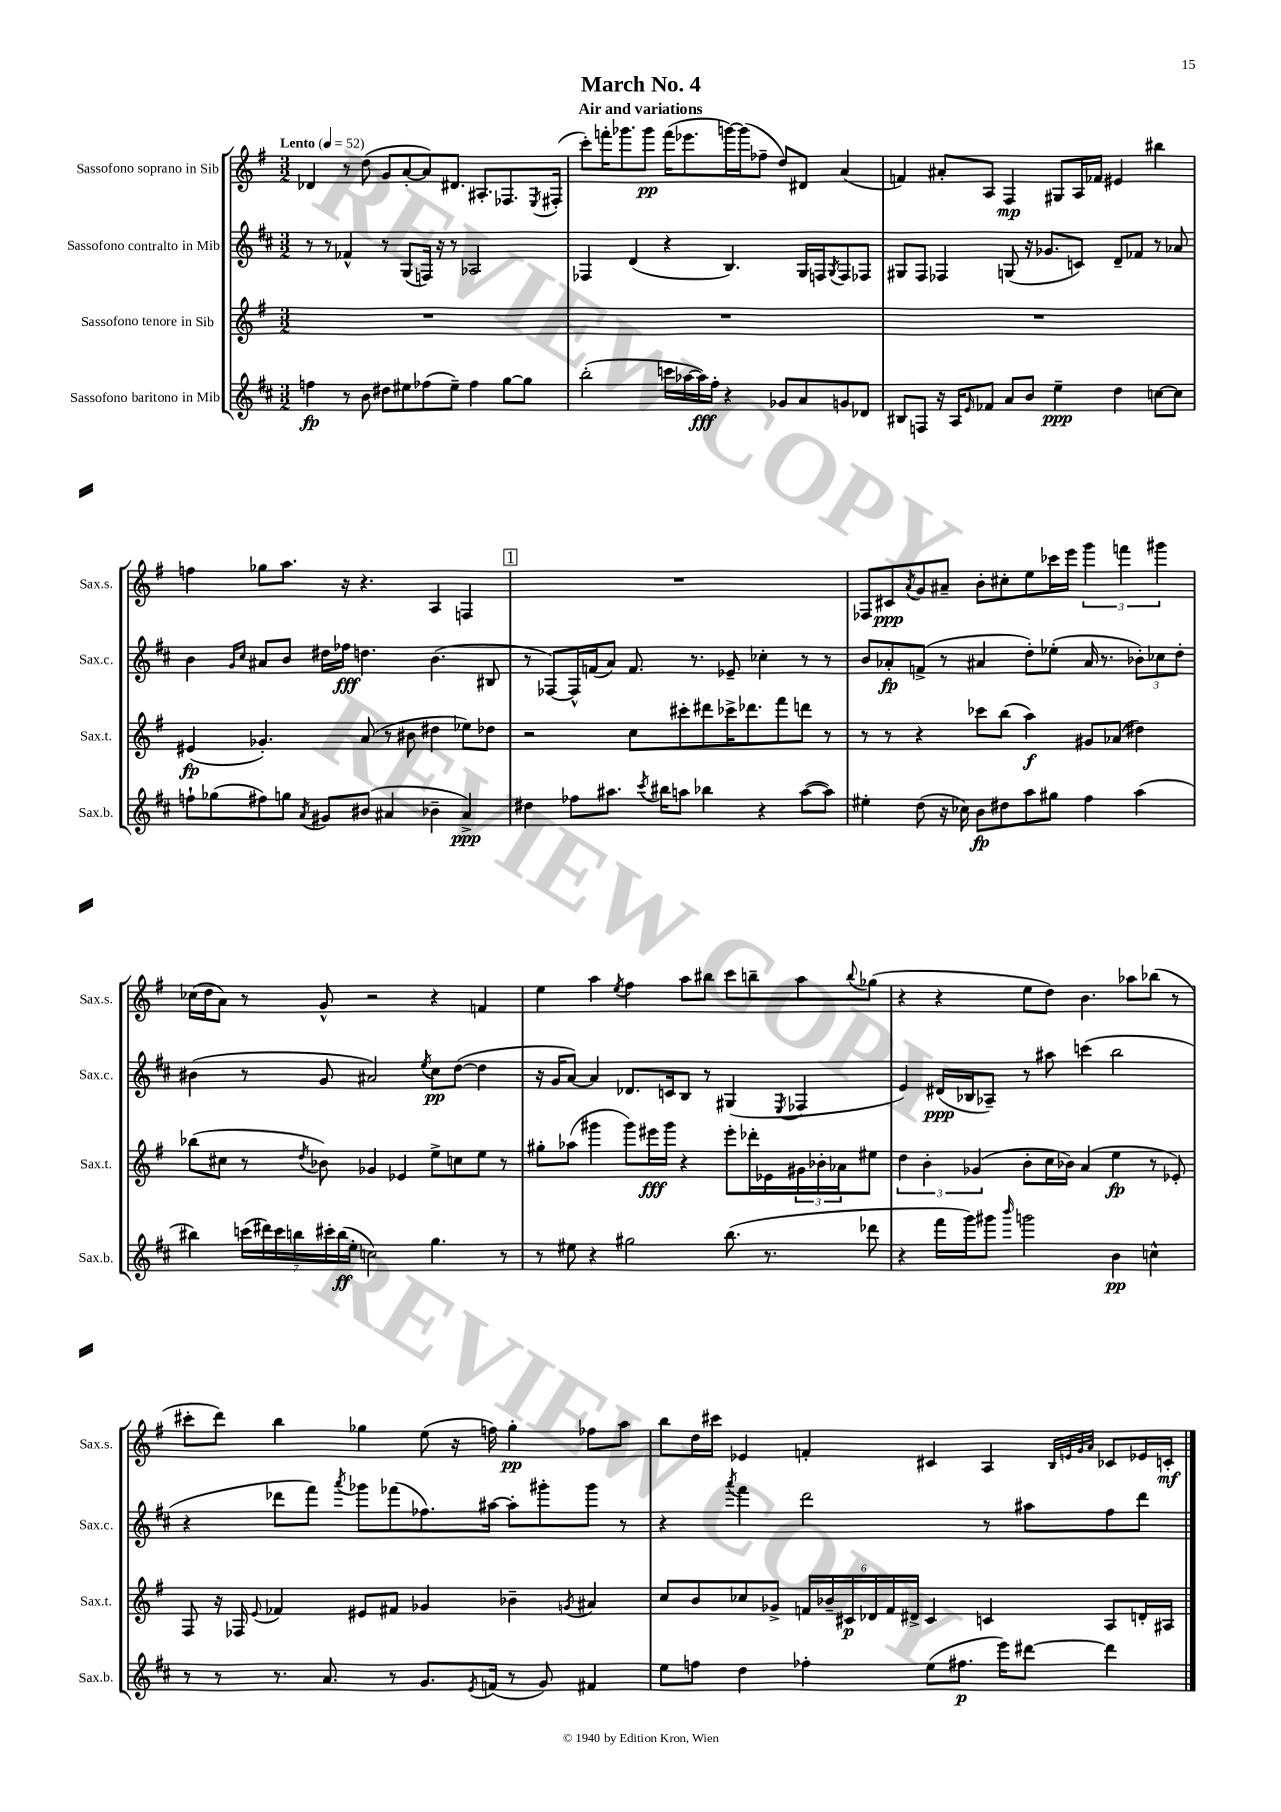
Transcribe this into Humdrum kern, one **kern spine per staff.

**kern	**dynam	**kern	**dynam	**kern	**dynam	**kern	**dynam
*part4	*part4	*part3	*part3	*part2	*part2	*part1	*part1
*staff4	*staff4	*staff3	*staff3	*staff2	*staff2	*staff1	*staff1
*I"Sassofono baritono in Mib	*	*I"Sassofono tenore in Sib	*	*I"Sassofono contralto in Mib	*	*I"Sassofono soprano in Sib	*
*I'Sax.b.	*	*I'Sax.t.	*	*I'Sax.c.	*	*I'Sax.s.	*
*clefG2	*	*clefG2	*	*clefG2	*	*clefG2	*
*k[f#c#]	*	*k[f#]	*	*k[f#c#]	*	*k[f#]	*
*M3/2	*	*M3/2	*	*M3/2	*	*M3/2	*
*MM52	*	*MM52	*	*MM52	*	*MM52	*
=1	=1	=1	=1	=1	=1	=1	=1
!	!	!	!	!	!	!LO:TX:a:B:t=Lento	!
4ffn\	fp	1.r	.	8r	.	4d-X/	.
.	.	.	.	8r	.	.	.
8r	.	.	.	4f-X^^/	.	8r	.
8b\	.	.	.	.	.	(8dd\	.
8dd#X\L	.	.	.	8r	.	8g/L	.
8ee#X\	.	.	.	(8G/L	.	[8a'/	.
(8ff-X\	.	.	.	16Fn/Jk)	.	8a/])	.
.	.	.	.	16r	.	.	.
8ee#~\J)	.	.	.	8r	.	8.d#X/J	.
4ff-\	.	.	.	2A-X/	.	.	.
.	.	.	.	.	.	8.A#X'/L	.
[8gg\L	.	.	.	.	.	8.F-X/	.
8gg\J]	.	.	.	.	.	.	.
.	.	.	.	.	.	8qE/	.
.	.	.	.	.	.	(16F#X'/Jk	.
=2	=2	=2	=2	=2	=2	=2	=2
(2bb'\	.	1.r	.	4F-X/	.	8ccc'\L)	.
.	.	.	.	.	.	16fffn'\K	.
.	.	.	.	.	.	8.ggg-X\	.
.	.	.	.	(4d/	.	.	.
.	.	.	.	.	.	8ggg-\J	pp
16cccn\LL	.	.	.	4r	.	(16fff\KL	.
[16aa-X\	.	.	.	.	.	8.eee-X\	.
16aa-\])	fff	.	.	.	.	.	.
16ff#'\JJ	.	.	.	.	.	.	.
4r	.	.	.	4.B/)	.	[16gggn\L)	.
.	.	.	.	.	.	(16ggg\J]	.
.	.	.	.	.	.	8ff-X~\J	.
8g-X/L	.	.	.	.	.	8dd/L)	.
8a/	.	.	.	16G/LL	.	8d#X/J	.
.	.	.	.	16Fn/J	.	.	.
.	.	.	.	8qG/	.	.	.
8gn/	.	.	.	8F/	.	(4a/	.
8d-X/J	.	.	.	8F-X/J	.	.	.
=3	=3	=3	=3	=3	=3	=3	=3
8B#X/L	.	1.r	.	8G#X/L	.	4fn/)	.
8Fn/J	.	.	.	8F#/J	.	.	.
16r	.	.	.	4F-X/	.	8a#X'/L	.
16A/KL	.	.	.	.	.	.	.
16qqe/	.	.	.	.	.	.	.
8f-X/J	.	.	.	.	.	8A/J	.
8a/L	.	.	.	(8Gn/	.	4F#/	mp
8b/J	.	.	.	16r	.	.	.
.	.	.	.	8.g-X/L	.	.	.
4ee~\	ppp	.	.	.	.	8G#X/L	.
.	.	.	.	8cn/J)	.	16A/L	.
.	.	.	.	.	.	16f-X/JJ	.
4dd\	.	.	.	8d~/L	.	4e#X/	.
.	.	.	.	8f-X/J	.	.	.
[8ccn\L	.	.	.	8r	.	4bb#X\	.
8cc\J]	.	.	.	8a-X/	.	.	.
!!LO:LB:g=z
=4	=4	=4	=4	=4	=4	=4	=4
8ffn`\L	.	(4e#X/	fp	4b\	.	4ffn\	.
(8gg-X\	.	.	.	.	.	.	.
.	.	.	.	16qqg/LL	.	.	.
.	.	.	.	16qqcc#/JJ	.	.	.
8ff#X\)	.	4.g-X'/)	.	8a#X/L	.	8gg-X\L	.
8ggn\J	.	.	.	8b/J	.	8.aa\J	.
8qa/	.	.	.	.	.	.	.
8g#X/L	.	.	.	16dd#X\LL	.	.	.
.	.	.	.	16ff-X\JJ	fff	16r	.
(8b#X/J	.	(8a/	.	4.ddn\	.	4.r	.
4a#X/	.	8r	.	.	.	.	.
.	.	8b#X\	.	.	.	.	.
4b-X~\	.	4dd#X\	.	(4.b\	.	4A/	.
4a#^/)	ppp	8ee-X\L)	.	.	.	4Fn/	.
.	.	8dd-X\J	.	8B#X/	.	.	.
!!LO:REH:place=s1:t=1
=5	=5	=5	=5	=5	=5	=5	=5
4dd#X\	.	2r	.	8r	.	1.r	.
.	.	.	.	[8F-X/L)	.	.	.
8ff-X\L	.	.	.	16F-^^/L]	.	.	.
.	.	.	.	(16fn/J	.	.	.
8.aa#X\J	.	.	.	8a/J)	.	.	.
.	.	8cc\L	.	8.f/	.	.	.
8qccc#/	.	.	.	.	.	.	.
16bb#X\KL	.	.	.	.	.	.	.
8aan\J	.	8ccc#X'\	.	.	.	.	.
.	.	.	.	8.r	.	.	.
4bb-X\	.	8ddd#X\	.	.	.	.	.
.	.	16ccc-X^\K	.	8e-X~/	.	.	.
.	.	8.ddd-X\	.	.	.	.	.
4r	.	.	.	4cc-X'\	.	.	.
.	.	8fff#\	.	.	.	.	.
([8aa\L	.	8dddn\J	.	8r	.	.	.
8aa\J])	.	8r	.	8r	.	.	.
=6	=6	=6	=6	=6	=6	=6	=6
4ee#X'\	.	8r	.	8b/L	.	8F-X/L	.
.	.	8r	.	8a-X'/	fp	8c#X/	ppp
.	.	.	.	.	.	8qa/	.
(8dd\	.	4r	.	(8fn^/J	.	8g/	.
16r	.	.	.	8r	.	8a#X~/J	.
16cc-X\)	.	.	.	.	.	.	.
8b\L	fp	8ccc-X\L	.	4a#X/	.	8b'\L	.
8dd#X\	.	(8bb\J	.	.	.	8cc#X'\	.
8aa\	.	4aa\)	f	8dd'\L)	.	8ee\	.
8gg#X\J	.	.	.	(8ee-X'\J	.	16ccc-X\L	.
.	.	.	.	.	.	16eee\JJ	.
4ff#\	.	8g#X/L	.	16a#/	.	6ggg\	.
.	.	.	.	8.r	.	.	.
.	.	(8a-X/J	.	.	.	.	.
.	.	.	.	.	.	6fffn\	.
(4aa\	.	4dd#X\)	.	12b-X'\L)	.	.	.
.	.	.	.	12cc-X\	.	6ggg#X\	.
.	.	.	.	12dd'\J	.	.	.
!!LO:LB:g=z
=7	=7	=7	=7	=7	=7	=7	=7
4bb#X\)	.	(8bb-X\L	.	(4b#X\	.	(16cc-X\LL	.
.	.	.	.	.	.	16dd\J	.
.	.	8cc#X\J	.	.	.	8a\J)	.
(28cccn\LL	.	8r	.	8r	.	8r	.
28ddd#X\)	.	.	.	.	.	.	.
28ccc\	.	.	.	.	.	.	.
28bbn\	.	.	.	.	.	.	.
.	.	8qdd/	.	.	.	.	.
.	.	8b-X\)	.	8g/	.	8g^^/	.
28ccc#X'\	.	.	.	.	.	.	.
(28bb\	ff	.	.	.	.	.	.
28ee'\JJ	.	.	.	.	.	.	.
2ccn\)	.	4g-X/	.	2a#X/)	.	2r	.
.	.	4e-X/	.	.	.	.	.
.	.	.	.	8qee/	.	.	.
4.gg\	.	8ee^\L	.	8cc#\L	pp	4r	.
.	.	8ccn\	.	([8dd\J	.	.	.
.	.	8ee\J	.	4dd\]	.	4fn/	.
8r	.	8r	.	.	.	.	.
=8	=8	=8	=8	=8	=8	=8	=8
8r	.	8gg#X'\L	.	16r	.	4ee\	.
.	.	.	.	16g/KL	.	.	.
8ee#X\	.	(8aa-X\J	.	[8a/J)	.	.	.
4r	.	4ggg#X\	.	4a/]	.	4aa\	.
.	.	.	.	.	.	8qee/	.
2gg#X\	.	8ggg#\L)	.	8.d-X/L	.	4ff#\	.
.	.	16eee#X\L	fff	.	.	.	.
.	.	16ggg#\JJ	.	16cn/k	.	.	.
.	.	4r	.	8B/J	.	8aa\L	.
.	.	.	.	8r	.	8bb#X\J	.
(8.bb\	.	8eee#'\L	.	(4G#X/	.	8ccc\L	.
.	.	16ddd-X'\L	.	.	.	8bbn~\	.
8.r	.	16e-X\	.	.	.	.	.
.	.	.	.	8qE/	.	.	.
.	.	24g#X\	.	4F-X/	.	8aa\	.
.	.	24b-X'\	.	.	.	.	.
.	.	24a-X\J	.	.	.	.	.
.	.	.	.	.	.	8qqbb/	.
8ddd-X\	.	8ee#X\J	.	.	.	(8gg-X\J	.
=9	=9	=9	=9	=9	=9	=9	=9
4r	.	6dd\	.	4e/)	.	4r	.
.	.	6b'\	.	.	.	.	.
16fff#\LL	.	.	.	(16d#X/LL	ppp	4r	.
16ggg\J)	.	.	.	16B-X/J	.	.	.
.	.	(6g-X/	.	.	.	.	.
8ggg#X\J	.	.	.	8A-X~/J)	.	.	.
16qqbbb/	.	.	.	.	.	.	.
2gggn\	.	8b'\L	.	8r	.	8ee\L	.
.	.	16cc\L	.	8aa#X\	.	8dd\J)	.
.	.	16b-X\JJ)	.	.	.	.	.
.	.	(4a/	.	(4cccn\	.	4.b\	.
4b\	pp	4ee\	fp	2bb\	.	.	.
.	.	.	.	.	.	8aa-X\L	.
4ccn^^\	.	8r	.	.	.	(8bb-X\J	.
.	.	8e-X'/)	.	.	.	8r	.
!!LO:LB:g=z
=10	=10	=10	=10	=10	=10	=10	=10
8r	.	8F#/	.	4r	.	8ccc#X'\L	.
8r	.	16r	.	.	.	8ddd\J)	.
.	.	16F-X/	.	.	.	.	.
.	.	8qqe/	.	.	.	.	.
8.r	.	4f-X/	.	8ddd-X\L	.	4bb\	.
.	.	.	.	8fff#\J)	.	.	.
8.a/	.	.	.	.	.	.	.
.	.	.	.	8qaaa/	.	.	.
.	.	8e#X/L	.	8ggg-X\L	.	4gg-X\	.
8r	.	8f#X/J	.	(8fff-X\	.	.	.
8.g/L	.	4g-X/	.	8.ff-X\)	.	(8ee\	.
.	.	.	.	.	.	16r	.
8qe/	.	.	.	.	.	.	.
(16fn/Jk	.	.	.	[16aa#X\Jk	.	16ffn\)	.
8r	.	4b-X~\	.	8aa#'\L]	.	4gg-'\	pp
8g/)	.	.	.	8ggg#X'\	.	.	.
.	.	8qgn/	.	.	.	.	.
4f#X/	.	4a#X/	.	8ggg#\J	.	8ff-X\L	.
.	.	.	.	8r	.	8aa\J	.
=11	=11	=11	=11	=11	=11	=11	=11
8ee\L	.	8cc/L	.	4r	.	8bb\L	.
8ffn\J	.	8b/	.	.	.	16dd\L	.
.	.	.	.	.	.	16ccc#X\JJ	.
.	.	.	.	8qaaa/	.	.	.
4dd\	.	8cc-X/	.	4fff#\	.	4e-X/	.
.	.	8g-X^/J	.	.	.	.	.
4ff-X'\	.	24fn/LL	.	2ddd\	.	4fn'/	.
.	.	24b-X~/	.	.	.	.	.
.	.	24c#X/	p	.	.	.	.
.	.	24d-X/	.	.	.	.	.
.	.	24f/	.	.	.	.	.
.	.	24d#X^/JJ	.	.	.	.	.
(8ee\L	.	4c#/	.	.	.	4c#X/	.
8.ff#X\J	p	.	.	.	.	.	.
.	.	4cn/	.	8r	.	4A/	.
16eee\KL)	.	.	.	.	.	.	.
[8ddd#X\J	.	.	.	8aa#X\L	.	.	.
.	.	.	.	.	.	32qqB/LLL	.
.	.	.	.	.	.	32qqen/	.
.	.	.	.	.	.	32qqg/	.
.	.	.	.	.	.	32qqa/JJJ	.
4ddd#\]	.	8A/L	.	8ff#\	.	8c-X/L	.
.	.	16dn'/L	.	8ddd\J	.	16e-X/L	.
.	.	16A#X/JJ	.	.	.	16cn'/JJ	mf
==	==	==	==	==	==	==	==
*-	*-	*-	*-	*-	*-	*-	*-
